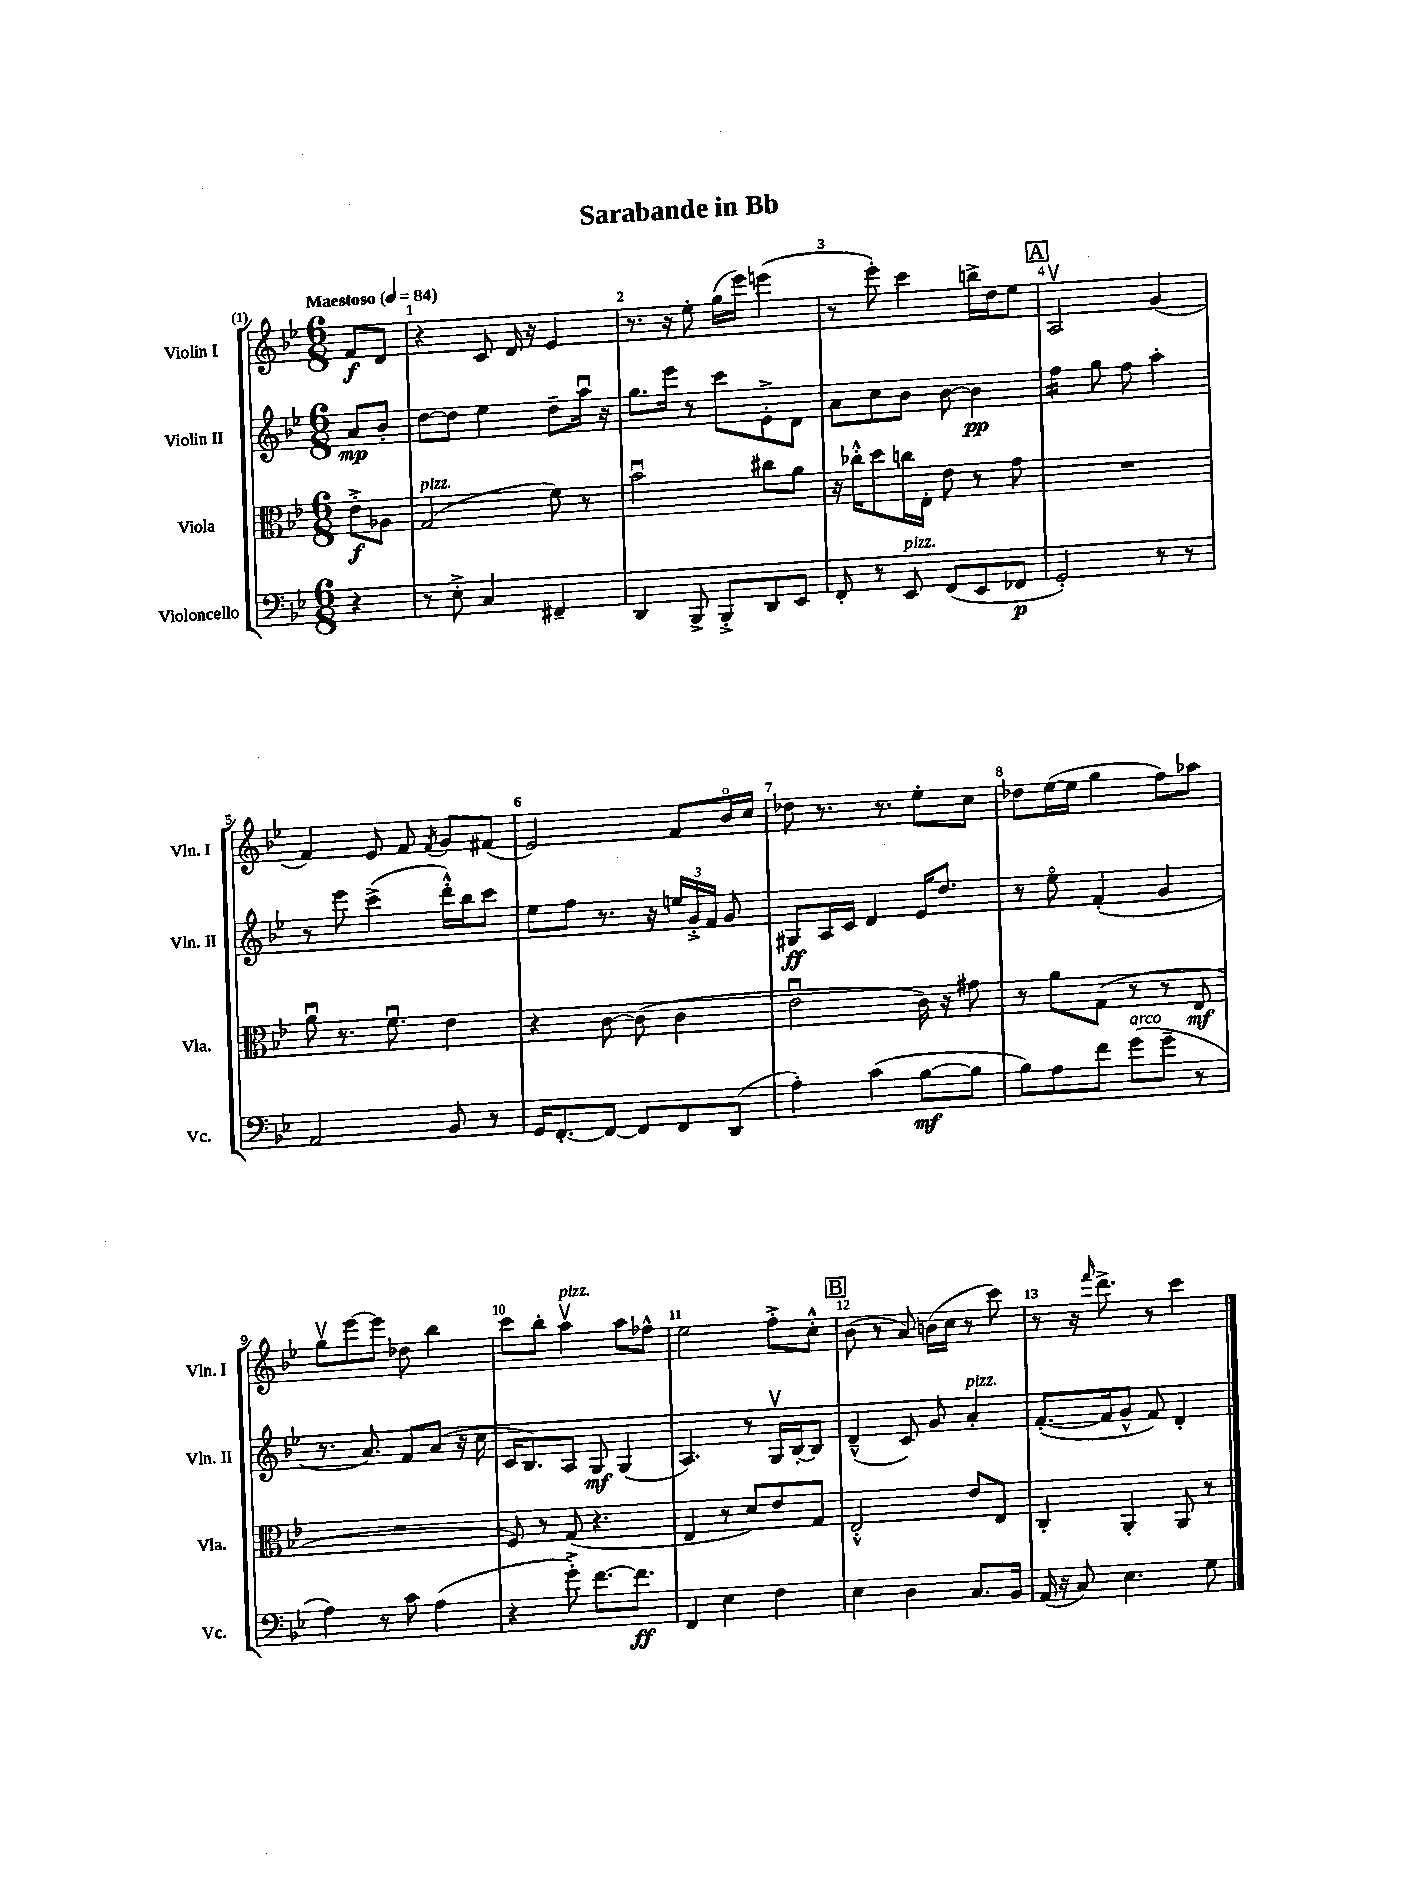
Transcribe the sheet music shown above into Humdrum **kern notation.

**kern	**kern	**kern	**kern
*staff4	*staff3	*staff2	*staff1
*clefF4	*clefC3	*clefG2	*clefG2
*k[b-e-]	*k[b-e-]	*k[b-e-]	*k[b-e-]
*M6/8	*M6/8	*M6/8	*M6/8
*MM84	*MM84	*MM84	*MM84
4r	8e-'^	8a	8f
.	8A-	8b-'	8d
=	=	=	=
8r	(2G	[8dd	4r
8E-'^	.	8dd]	.
4C	.	4ee-	8c
.	.	.	16d
.	.	.	16r
4FF#~	8f)	8dd~	4e-
.	8r	16aau	.
.	.	16r	.
=	=	=	=
4DD	2b-u	8.gg	8.r
.	.	16eee-	16r
8BBB-^	.	8r	8ee-'
8BBB-'^	.	8ccc	(16gg
.	.	.	16eee-)
8DD	8cc#	8e-'^	(4eee
8EE-	8a	8d	.
=	=	=	=
8FF'	16r	8a	8r
.	16cc-'^^	.	.
8r	8dd	8cc	8eee-')
8EE-	16cc	8b-	4ccc
.	16E-'	.	.
(8FF	8e-	[8b-	.
8EE-	8r	4b-]	16bb^
.	.	.	16dd
8FF-	8g	.	8ee-
=	=	=	=
2GG')	2.r	4ff	2Av
.	.	8gg	.
.	.	8ff	.
8r	.	4aa'	(4g
8r	.	.	.
=	=	=	=
2AA	8au	8r	4f)
.	8.r	8eee-	.
.	.	(4ccc^	8e-
.	8.fu	.	.
.	.	.	8f
.	.	.	8qf
8BB-	4e-	16ddd'^^)	8g
.	.	16bb-	.
8r	.	8ccc	(8f#
=	=	=	=
16GG	4r	8ee-	2e-)
[8.FF'	.	.	.
.	.	8ff	.
8FF_	[8c	8.r	.
8FF]	(8c]	.	.
.	.	16r	.
8FF	4c	24ee	8f
.	.	24g'^	.
.	.	24f	.
(8DD	.	8g	16b-o
.	.	.	16cc
=	=	=	=
4A')	2e-u	8G#	8dd-
.	.	16A	8.r
.	.	16c	.
(4c	.	4d	.
.	.	.	8.r
[8B-	16c)	16e-	8ee-'
.	16r	8.dd	.
8B-]	8g#	.	8cc
=	=	=	=
8B-)	8r	8r	8dd-
8A	8a	8ee-o	([16ee-
.	.	.	16ee-]
8f	(8G	(4f'	4gg
(8g	8r	.	.
8g~	8r	4g	8ff)
8r	8E-	.	8aa-
=	=	=	=
4A)	2.r	8.r	8ggv
.	.	.	[8eee-
.	.	8.a)	.
8r	.	.	8eee-]
8c	.	8f	8dd-
(4A	.	(8a	4bb-
.	.	16r	.
.	.	16cc	.
=	=	=	=
4r	8F)	16c	8ccc
.	.	8.B-)	.
.	8r	.	8bb-'
8g'^)	(8G	8A	4aav
[8.f	4.r	8G	.
.	.	(4G	8aa
8.f]	.	.	.
.	.	.	8ff-^^
=	=	=	=
4FF	4E-	4.A)	2ee-
4E-	8r	.	.
.	8d)	8r	.
4F	8e-	16Gv	8ff'^
.	.	[16B-'	.
.	8G	8B-]	8cc'^^
=	=	=	=
4E-	2E-'^^	(4d~^^	(8b-
.	.	.	8r
4D	.	8c)	8a)
.	.	8g	(16b
.	.	.	16cc
8.C	8e-	4a'	8r
.	8E-	.	8ccc)
16BB-	.	.	.
=	=	=	=
(16AA	4C'	([8.f'	8r
16r	.	.	.
8C)	.	.	16r
.	.	.	16qqfff
.	.	16f]	8.ddd^
4.E-	4AA'	8g^^	.
.	.	8f)	8r
.	8AA	4d'	4ccc
8G	8r	.	.
==	==	==	==
*-	*-	*-	*-
